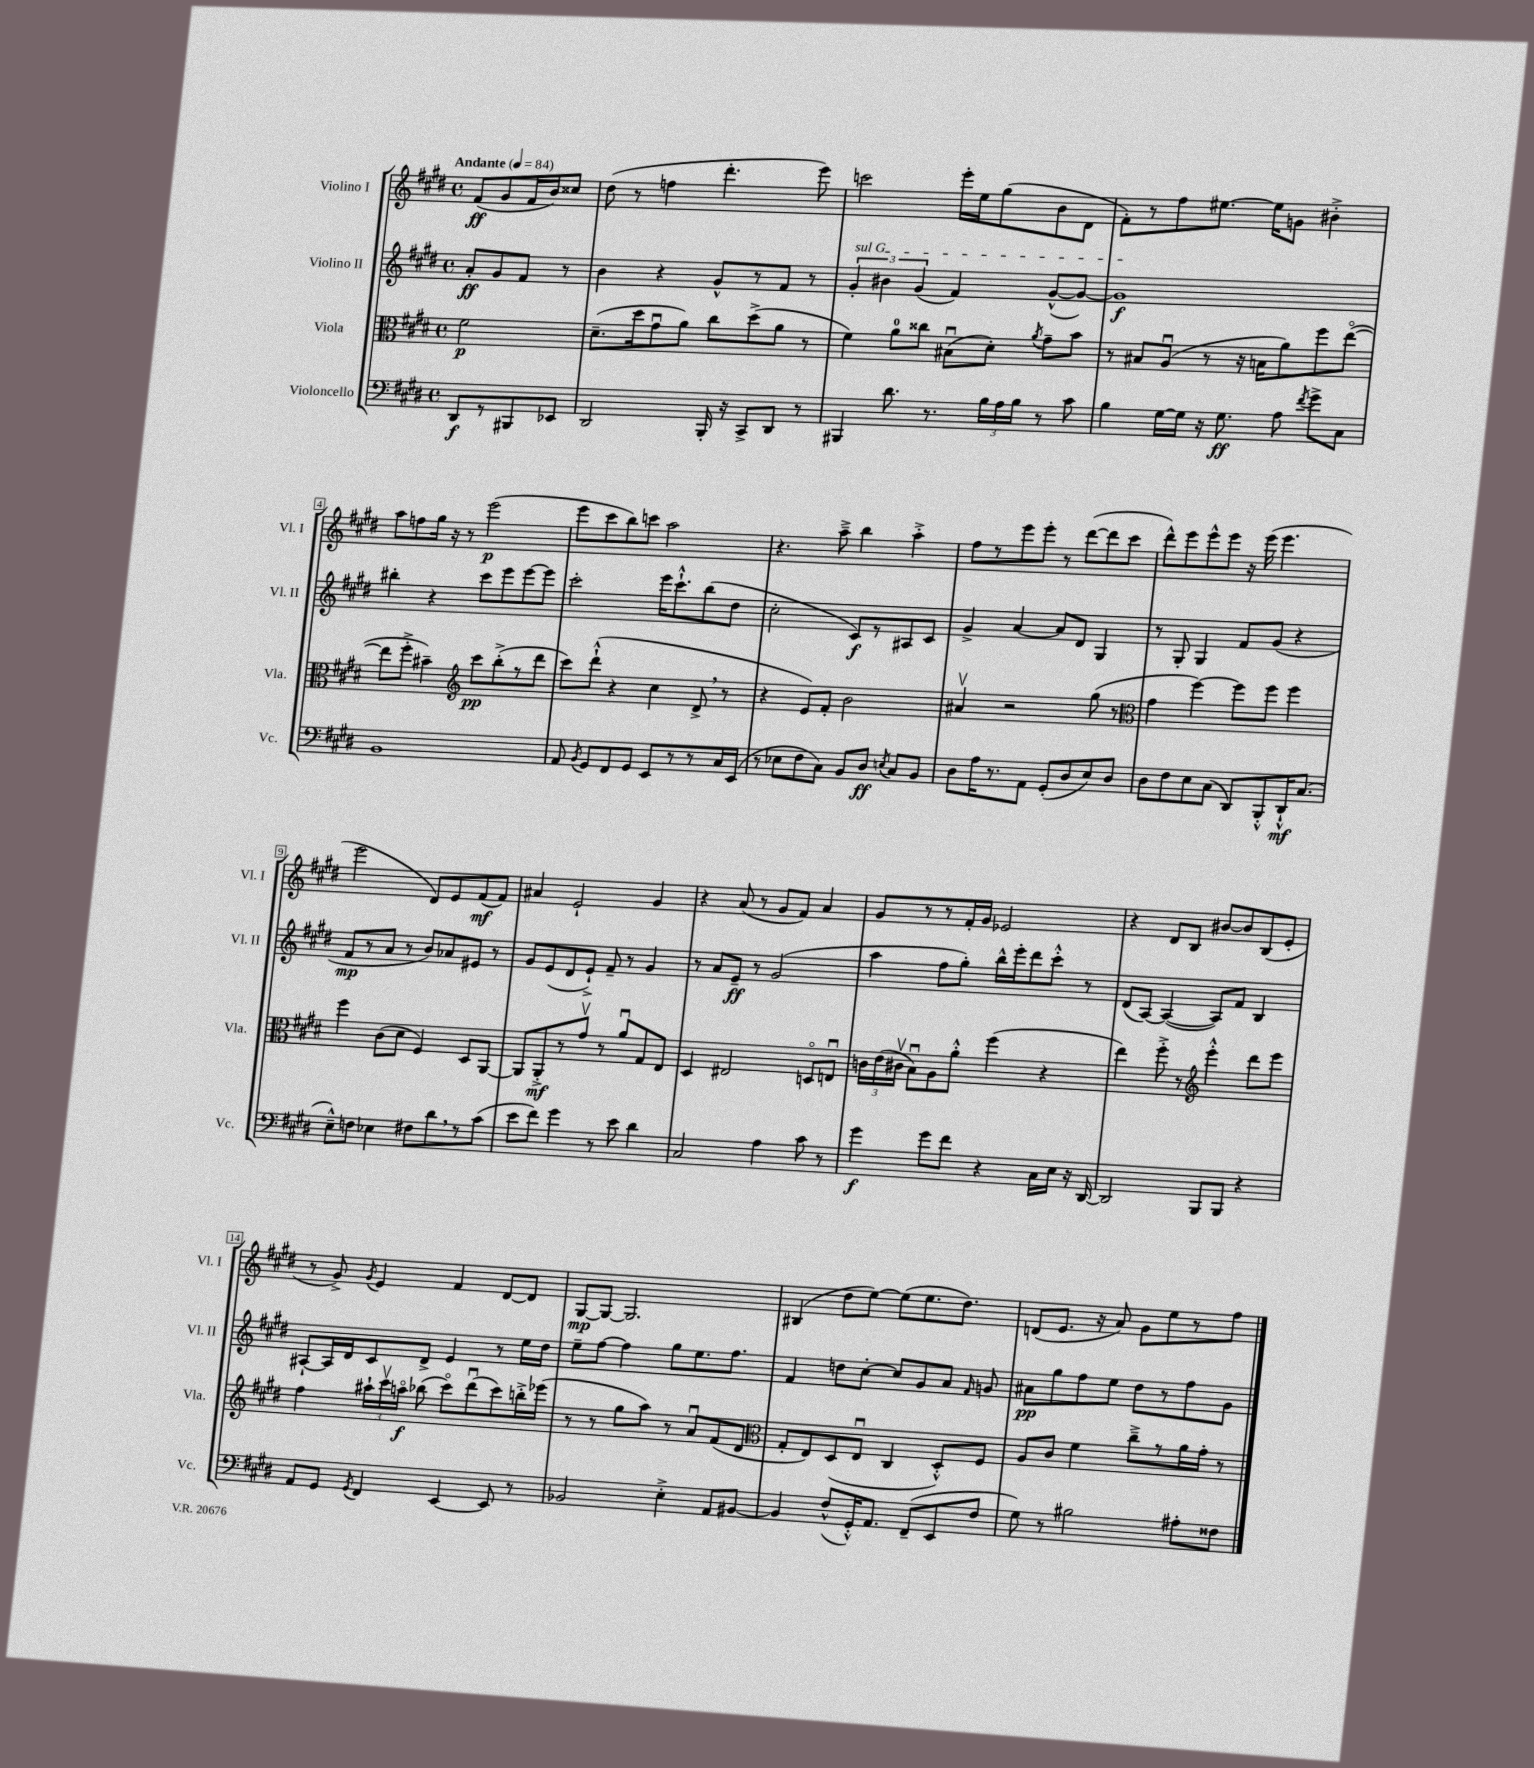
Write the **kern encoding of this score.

**kern	**kern	**kern	**kern
*staff4	*staff3	*staff2	*staff1
*clefF4	*clefC3	*clefG2	*clefG2
*k[f#c#g#d#]	*k[f#c#g#d#]	*k[f#c#g#d#]	*k[f#c#g#d#]
*M4/4	*M4/4	*M4/4	*M4/4
*met(c)	*met(c)	*met(c)	*met(c)
*MM84	*MM84	*MM84	*MM84
8DD#	2f#	8a'	(8f#
8r	.	8g#	8g#
8BBB#	.	8f#	16f#
.	.	.	16b)
8EE-	.	8r	8cc##
=	=	=	=
2DD#	(8.d#~	4b	(8dd#
.	.	.	8r
.	16dd#	.	.
.	8g#u	4r	4ff
.	8a)	.	.
16BBB'	8cc#	8g#^^	4.ddd#'
16r	.	.	.
8CC#^	(8dd#^	8r	.
8DD#	8a	8f#	.
8r	8r	8r	8eee)
=	=	=	=
4BBB#	4f#)	6g#'	2ccc
.	.	6b#	.
8.d#	8a	.	.
.	.	(6g#	.
.	8cc##	.	.
8.r	.	.	.
.	(8B#u	4f#)	16eee'
.	.	.	16ee
24B	8d#')	.	(8gg#
24A	.	.	.
24B	.	.	.
.	8qa	.	.
8r	8g#~	([8g#^^	8b
8c#	8b	8g#_)	8d#
=	=	=	=
4B	8r	1g#]	8f#')
.	8B#	.	8r
[16G#	(8Au	.	8ff#
16G#]	.	.	.
16r	8r	.	[8.ee#
8.G#	.	.	.
.	16r	.	.
.	16B	.	16ee#]
8A	8a)	.	8g
8qf#	.	.	.
8g#^	8ff#	.	4b#'^
8C#	([8eeo	.	.
=	=	=	=
1BB	8ee]	4bb#'	8aa
.	8ff#'^	.	8ff
.	4b#~)	4r	16gg#
.	.	.	16r
.	.	.	8r
*	*clefG2	*	*
.	8ccc#	8ccc#	(2eee
.	(8bb'^	8eee	.
.	8r	[8eee	.
.	8ddd#	8eee]	.
=	=	=	=
8AA	8ccc#)	2ccc#'	8eee
8qBB	.	.	.
8GG#	(8ddd#`^^	.	8ccc#
8FF#	4r	.	8bb)
8GG#	.	.	8ccc
8EE	4cc#	16eee	2aa
.	.	8.ccc#`^^	.
8r	.	.	.
8r	8d#^	(8bb	.
16C#	8r	8dd#	.
(16EE	.	.	.
=	=	=	=
8r	4r	2cc#'	4.r
8E-	.	.	.
8F#	8e)	.	.
8C#)	8f#'	.	8aa~^
8BB	2b	8c#)	4bb
8D#	.	8r	.
8qE	.	.	.
8C#	.	8A#	4aa'^
8BB	.	8c#	.
=	=	=	=
8D#	4a#v	4g#^	8ff#
16A	.	.	8r
8.r	.	.	.
.	2r	[4a	8eee
8AA	.	.	8eee'
(8GG#'	.	8a]	8r
8D#	.	8d#	([8ddd#
8E)	(8gg#	4G#	8ddd#]
8D#	8r	.	8ccc#
=	=	=	=
*	*clefC3	*	*
8D#	4g#	8r	8ddd#^^)
8F#	.	8G#'	8eee
8E	[4ff#)	4G#	8eee^^
(8C#	.	.	8eee
8DD#)	8ff#]	8f#	16r
.	.	.	(16eee
8BBB'^^	8ff#	(8g#	4.eee
16DD#`^^	4ff#	4r	.
(8.C#	.	.	.
=	=	=	=
8E~^^)	4ff#	8f#	2eee
8F	.	8r	.
4E-	(8c#	8a	.
.	8d#	8r	.
8F#	4F#)	8b)	8d#)
8d#	.	8a-	8e
8r	8D#	8e#	(8f#
(8c#	[8AA	8r	8f#)
=	=	=	=
8e	8AA]	8g#	4a#
8f#)	8AA'^	(8e	.
4g#	8r	8d#	2e`
.	8g#v	8e`^)	.
8r	8r	8f#~	.
8e	8au	8r	.
4d#	8G#	4g#	4g#
.	8E	.	.
=	=	=	=
2C#	4D#	8r	4r
.	.	8a	.
.	2E#	8e~	(8a
.	.	8r	8r
4A	.	(2g#	8g#
.	.	.	8f#)
8c#	8Do	.	4a
8r	8Eu	.	.
=	=	=	=
4g#	24c	4aa	8g#
.	(24e	.	.
.	24c#v	.	.
.	8Bu)	.	8r
8g#	8A	8ff#	8r
8f#	8a'^^	8gg#')	16f#'
.	.	.	16g#
4r	(4ff#	16bb^^	2e-
.	.	16eee'	.
.	.	8ddd#	.
16C#	4r	8ccc#'^^	.
16E	.	.	.
16r	.	8r	.
[16DD#	.	.	.
=	=	=	=
2DD#]	4ee)	(8d#	4r
.	.	[8A)	.
.	8ff#'^	(4A_	8d#
.	8r	.	8B
*	*clefG2	*	*
8BBB	4eee'^^	8A])	[8b#
8BBB	.	8f#	8b#]
4r	8ddd#	4B	(8B
.	8eee	.	8e'
=	=	=	=
8AA	4ff#	[8A#`	8r
8GG#	.	16A#]	8g#^)
.	.	16d#	.
8qGG#	.	.	8qg#
4FF#	24aa#`	8c#	4e
.	24ccc#v	.	.
.	24aao	.	.
.	(8bb-	8d#^	.
[4EE	8ccc#o)	4e	4f#
.	(8ddd#u	.	.
8EE]	8ccc#)	8r	[8d#
8r	16bb'^	16ee	8d#]
.	(16eee-	16dd#	.
=	=	=	=
2BB-	8r	8ee~	[8G#
.	8r	[8ff#	8G#_
.	8gg#	4ff#]	2.G#]
.	8aa)	.	.
4E'^	8r	8gg#	.
.	8au	8.ee	.
8AA	(8f#	.	.
.	.	8.ff#	.
[8BB#	8d#	.	.
=	=	=	=
*	*clefC3	*	*
4BB#]	8G#'	4f#	(4B#
.	8E)	.	.
(8F#^^	(8D#	8dd	8dd#
16GG#'^^)	8Eu	[8cc#'	[8ee)
8.AA	.	.	.
.	4C#	8cc#]	(8ee]
(8FF#~	.	8g#	8.ee
8EE	8D#'^^)	8a	.
.	.	.	8.dd#)
.	.	16qqf#	.
8F#	8F#	8g	.
=	=	=	=
8G#)	8A	8a#	(8d
8r	8c#	8gg#	8.e
2B#	4f#	8ff#	.
.	.	.	16r
.	.	8ee	8a)
.	8cc#~^	8dd#	8g#
.	8r	8r	8ee
8A#'	16a	8ff#	8r
.	16g#'	.	.
8F##	8r	8g#	8ff#
==	==	==	==
*-	*-	*-	*-
